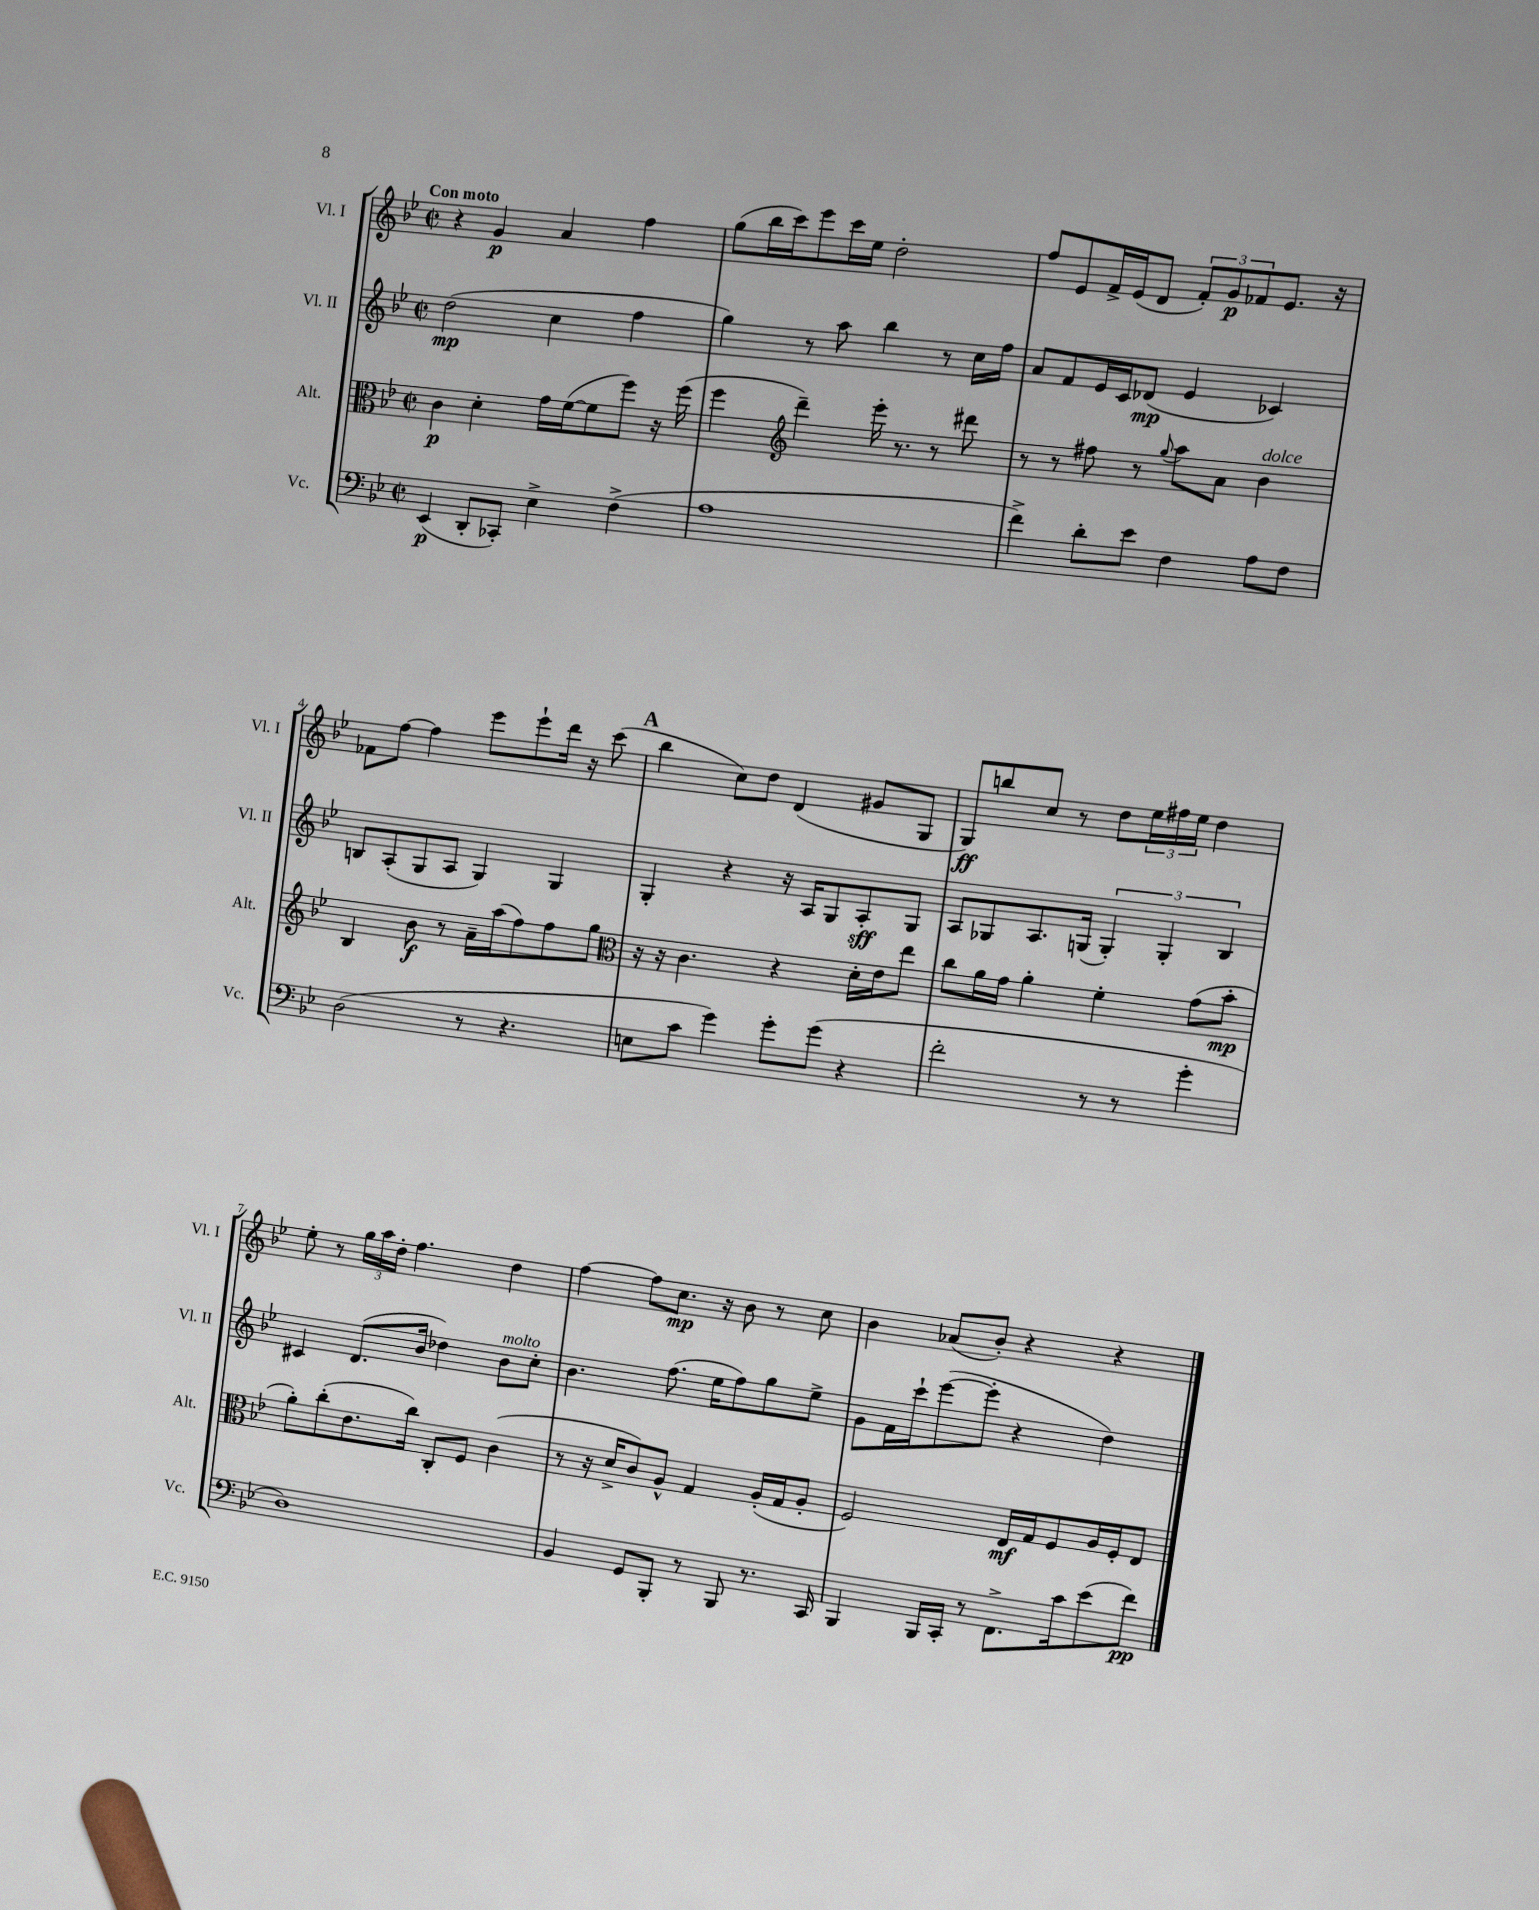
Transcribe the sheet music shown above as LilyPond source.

<<
\new StaffGroup <<
\new Staff = "s0" \with { instrumentName = "Vl. I" shortInstrumentName = "Vl. I" } {
    \clef treble \key bes \major \defaultTimeSignature \time 2/2 \tempo "Con moto"
    r4 g'4\p a'4 f''4 |
    g''8( bes''16 c'''16) ees'''8 c'''16 ees''16 d''2-. |
    f''8 ees'8 f'16-> ees'16( d'8 \tuplet 3/2 { f'8-.) g'8\p fes'8 } ees'8. r16 |
    fes'8 f''8~ f''4 ees'''8 ees'''8-! d'''16 r16 c'''8( |
    \mark \markup { \bold "A" } bes''4 c''8) d''8 d'4( gis'8 g8 |
    g8\ff) b''8 c''8 r8 d''8 \tuplet 3/2 { ees''16 fis''16 ees''16 } d''4 |
    ees''8-. r8 \tuplet 3/2 { g''16 a''16 d''16-. } f''4. d''4 |
    f''4~ f''8 c''8.\mp r16 bes'8 r8 c''8 |
    bes'4 aes'8( bes'8-.) r4 r4 \bar "|." |
}
\new Staff = "s1" \with { instrumentName = "Vl. II" shortInstrumentName = "Vl. II" } {
    \clef treble \key bes \major \defaultTimeSignature \time 2/2
    d''2\mp( c''4 f''4 |
    g''4) r8 a''8 bes''4 r8 c''16 f''16 |
    a'8 f'8 ees'16 c'16 des'8\mp( ees'4 ces'4) |
    b8 a8-.( g8 a8 g4) g4 |
    \mark \markup { \bold "A" } g4-. r4 r16 a16 g8 a8-.\sff g8 |
    a8 ges8 a8. g16( \tuplet 3/2 { g4-.) g4-. bes4 } |
    cis'4 d'8.( bes'16 des''4) bes'8^\markup { \italic "molto" } c''8-. |
    bes'4. f''8.( ees''16 f''8) g''8 ees''8-> |
    g'8 f'16 c'''16-! ees'''8~( ees'''8-. r4 d''4) \bar "|." |
}
\new Staff = "s2" \with { instrumentName = "Alt." shortInstrumentName = "Alt." } {
    \clef alto \key bes \major \defaultTimeSignature \time 2/2
    c'4\p d'4-. g'16 f'16~( f'8 f''8) r16 f''16( |
    f''4 \clef treble d'''4--) ees'''16-. r8. r8 dis'''8 |
    r8 r8 fis''8 r8 \appoggiatura { g''8 } a''8 a'8 bes'4^\markup { \italic "dolce" } |
    bes4 bes'8\f r8 a'16-- a''16( f''8) f''8 g''8 |
    \mark \markup { \bold "A" } \clef alto r16 r16 c'4. r4 d'16-. ees'16 ees''8 |
    c''8 a'16 g'16 a'4-. f'4-. g'8( bes'8-.\mp |
    a'8-.) c''8-.( ees'8. c''16) c8-. f8 c'4( |
    r8 r16 d'16-> c'8) a8-^ g4 a16-.( g16 a8-. |
    f2) ees16\mf g16 f8 a16 f16-. ees8 \bar "|." |
}
\new Staff = "s3" \with { instrumentName = "Vc." shortInstrumentName = "Vc." } {
    \clef bass \key bes \major \defaultTimeSignature \time 2/2
    ees,4\p( d,8-. ces,8-.) ees4-> f4->( |
    a1 |
    f'4->) d'8-. ees'8 f4 a8 f8 |
    d2( r8 r4. |
    \mark \markup { \bold "A" } e8 c'8 g'4) g'8-. g'8( r4 |
    f'2-. r8 r8 g'4-. |
    d1) |
    bes,4 g,8 bes,,8-. r8 bes,,8 r8. c,16 |
    bes,,4 bes,,16 c,16-. r8 f,8.-> c'16 ees'8( f'8\pp) \bar "|." |
}
>>
>>
